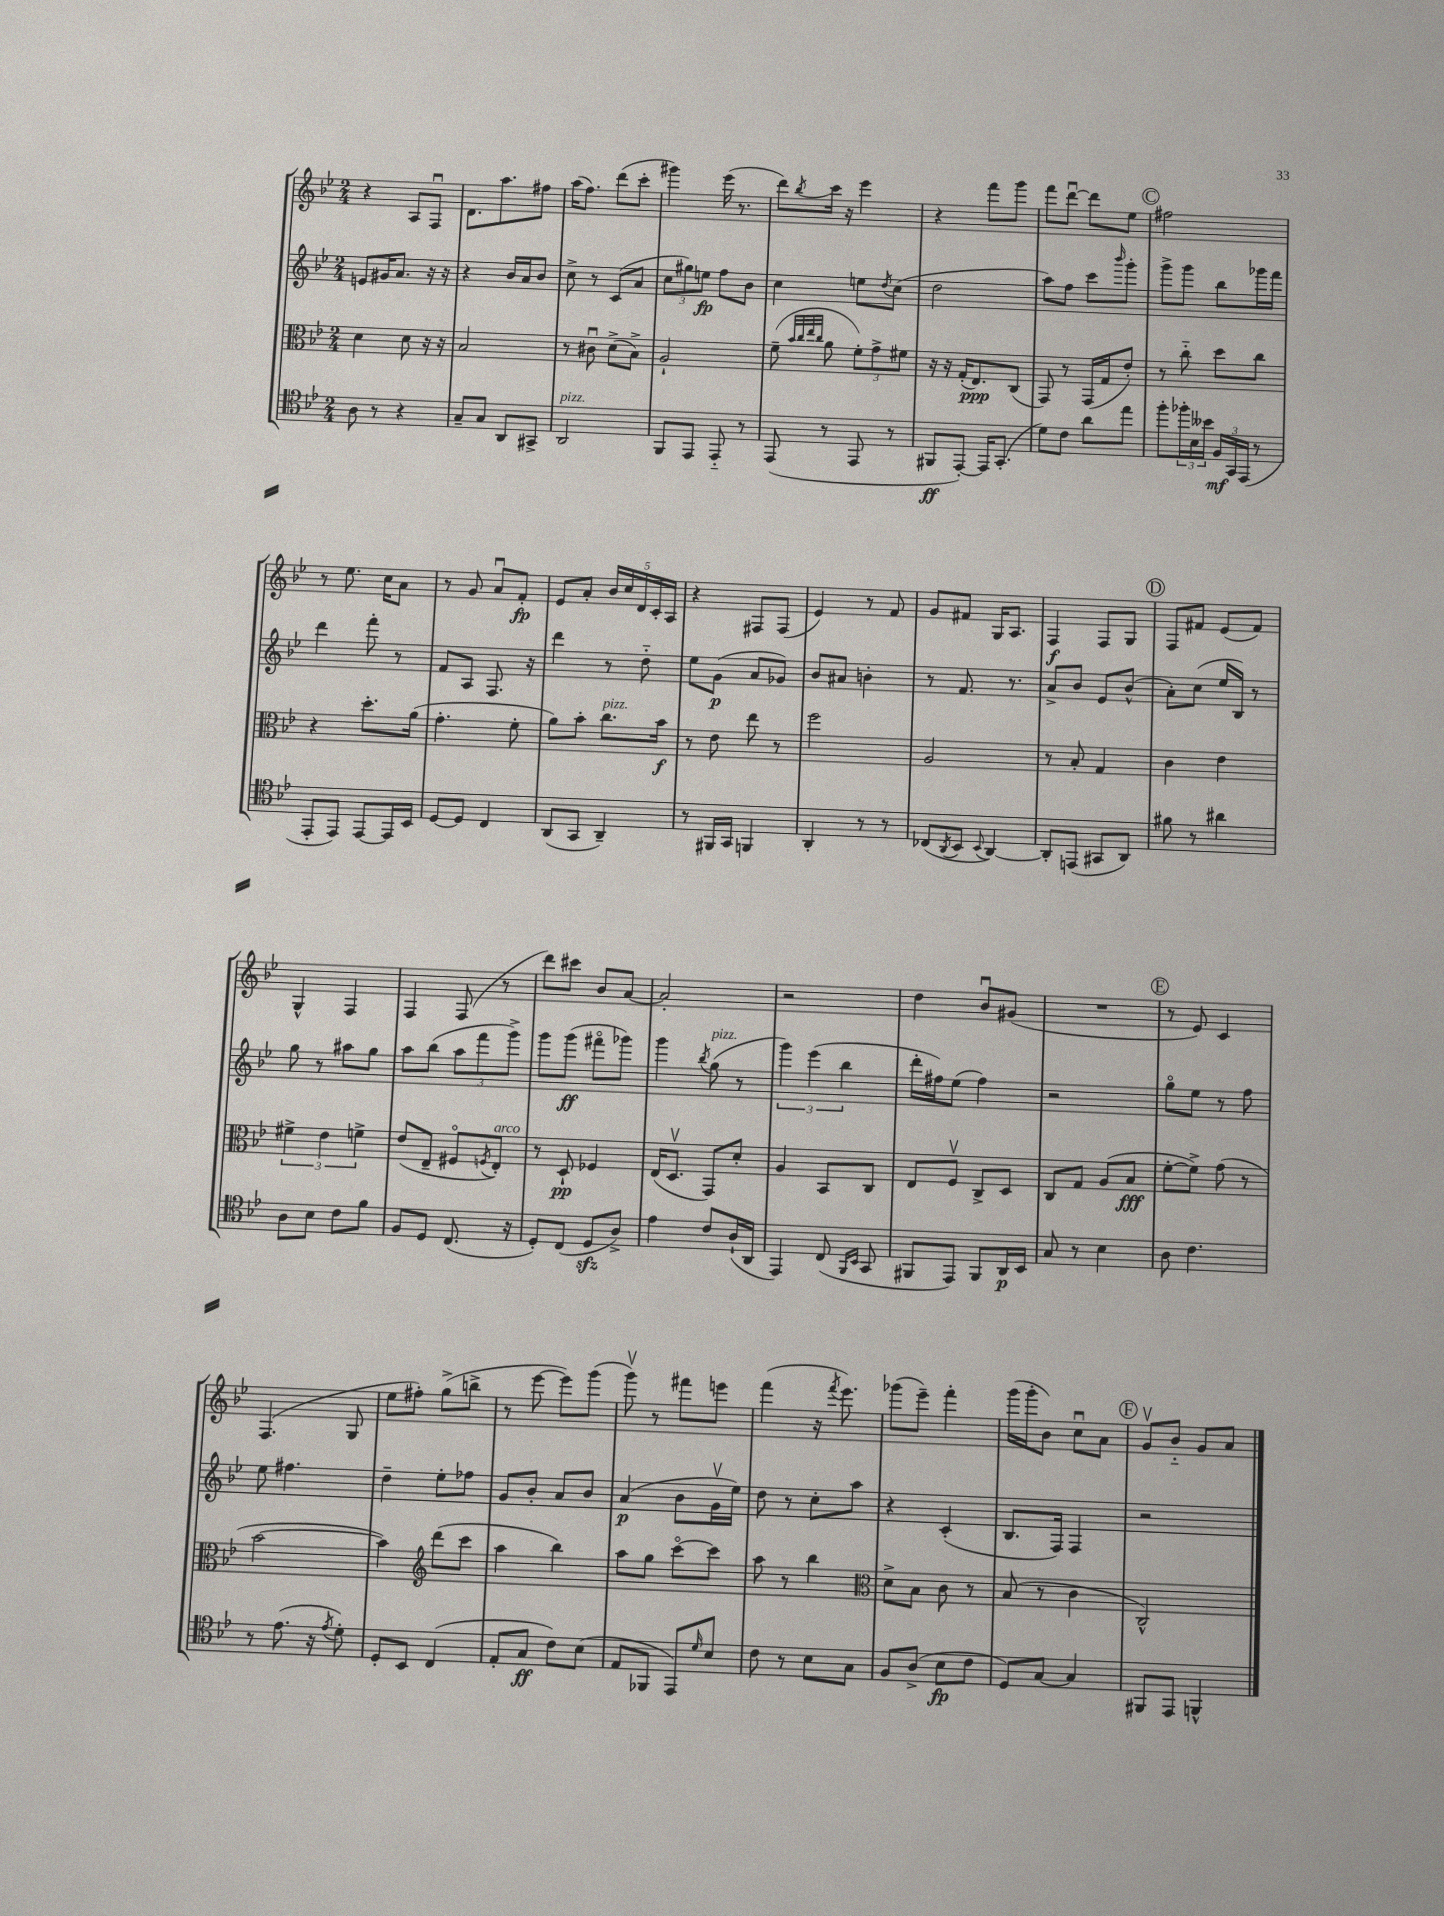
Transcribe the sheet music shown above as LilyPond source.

<<
\new StaffGroup <<
\new Staff = "s0" {
    \clef treble \key bes \major \numericTimeSignature \time 2/4
    r4 a8 f8\downbow |
    d'8. a''8. fis''8 |
    a''16( f''8.) d'''8( c'''8-. |
    gis'''4) ees'''16( r8. |
    d'''8) \acciaccatura { bes''8 } c'''16 r16 ees'''4 |
    r4 f'''8 g'''8 |
    f'''8 d'''8~\downbow d'''8 ees''8 |
    \mark \markup { \circle "C" } fis''2 |
    r8 ees''8. c''16 a'8 |
    r8 g'8 a'8\downbow f'8-.\fp |
    ees'8 a'8-. \tuplet 5/4 { bes'16 c''16 d'16 c'16-. a16 } |
    r4 fis8 fis8( |
    ees'4) r8 f'8 |
    g'8 fis'8 g16 a8. |
    f4\f f8 g8 |
    \mark \markup { \circle "D" } f8 fis'8 ees'8( fis'8) |
    g4-^ f4 |
    f4 f8( r8 |
    d'''8) cis'''8 bes'8 a'8~ |
    a'2-. |
    r2 |
    d''4 bes'8\downbow gis'8( |
    R2 |
    \mark \markup { \circle "E" } r8 ees'8) c'4 |
    f4.( g8 |
    ees''8 fis''8-.) g''8->( b''8-> |
    r8 ees'''8~ ees'''8) g'''8( |
    g'''8\upbow) r8 fis'''8 e'''8 |
    f'''4( r16 \acciaccatura { f'''8 } ees'''8.) |
    ges'''8( ees'''8--) f'''4-. |
    g'''16( g'''16-. bes'8) c''8\downbow a'8 |
    \mark \markup { \circle "F" } g'8\upbow bes'8-_ g'8 a'8 \bar "|." |
}
\new Staff = "s1" {
    \clef treble \key bes \major \numericTimeSignature \time 2/4
    e'8 gis'16 a'8. r16 r16 |
    r4 bes'16 a'16 bes'8 |
    c''8-> r8 c'8( a'8 |
    \tuplet 3/2 { c''8 gis''8) e''8\fp } f''8 bes'8 |
    c''4 e''8 \acciaccatura { d''8 } c''8( |
    d''2 |
    a''8) f''8 c'''8 \grace { bes'''16 } g'''8-. |
    \mark \markup { \circle "C" } g'''8-> g'''8 bes''8 ges'''16 f'''16 |
    d'''4 f'''8-. r8 |
    f'8 a8 f8. r16 |
    d'''4 r8 d''8-_ |
    ees''8 g'8\p( a'8 ges'8) |
    bes'8 ais'8 b'4-. |
    r8 f'8. r8. |
    a'8-> bes'8 ees'8 bes'8-^( |
    \mark \markup { \circle "D" } a'8-.) c''8( ees''16 bes16) r8 |
    g''8 r8 ais''8 g''8 |
    a''8 bes''8( \tuplet 3/2 { a''8 f'''8 g'''8->) } |
    g'''8 g'''8\ff( fis'''8\flageolet ges'''8) |
    g'''4 \acciaccatura { bes''8 } g''8^\markup { \italic "pizz." }( r8 |
    \tuplet 3/2 { g'''4) ees'''4( bes''4 } |
    d'''16-. fis''16) ees''8( fis''4) |
    r2 |
    \mark \markup { \circle "E" } g''8\flageolet ees''8 r8 f''8 |
    ees''8 fis''4. |
    d''4-- ees''8-. fes''8 |
    g'8 bes'8-. a'8 bes'8 |
    a'4\p( bes'8 g'16\upbow ees''16) |
    d''8 r8 c''8-. a''8 |
    r4 c'4-.( |
    bes8. f16) f4 |
    \mark \markup { \circle "F" } r2 \bar "|." |
}
\new Staff = "s2" {
    \clef alto \key bes \major \numericTimeSignature \time 2/4
    d'4 d'8 r16 r16 |
    bes2 |
    r8 cis'8\downbow d'8->( bes8->) |
    a2-! |
    f'8--( \grace { bes'32 c''32 ees''32 c''32 } a'8 \tuplet 3/2 { f'8-.) g'8-> fis'8 } |
    r16 r16 g16-.( ees8.\ppp) c8( |
    g,8) r8 g,16( g16 ees'8-.) |
    \mark \markup { \circle "C" } r8 c''8-_ d''8 c''8 |
    r4 d''8.-. a'16( |
    g'4.-. f'8-. |
    a'8) bes'8-. c''8.^\markup { \italic "pizz." } bes'16\f |
    r8 ees'8 ees''8 r8 |
    f''2 |
    a2 |
    r8 bes8-. g4 |
    \mark \markup { \circle "D" } c'4 ees'4 |
    \tuplet 3/2 { fis'4-> ees'4 f'4-> } |
    ees'8( ees8-- fis8\flageolet \acciaccatura { f8 } ees8-.^\markup { \italic "arco" }) |
    r8 d8-!\pp fes4 |
    ees16( d8.\upbow g,8) d'8-. |
    a4 bes,8 c8 |
    ees8 f8\upbow c8-> d8 |
    c8 g8 a8( bes8\fff |
    \mark \markup { \circle "E" } f'8~-. f'8->) g'8( r8 |
    bes'2~ |
    bes'4) \clef treble d'''8( c'''8 |
    a''4 bes''4) |
    a''8 g''8 c'''8~\flageolet c'''8 |
    a''8 r8 bes''4 |
    \clef alto d'8-> bes8 c'8 r8 |
    bes8( r8 c'4 |
    \mark \markup { \circle "F" } c2-^) \bar "|." |
}
\new Staff = "s3" {
    \clef tenor \key bes \major \numericTimeSignature \time 2/4
    a8 r8 r4 |
    g8-- g8 a,8 gis,8-> |
    a,2^\markup { \italic "pizz." } |
    f,8 ees,8 ees,8-_ r8 |
    ees,8( r8 ees,8 r8 |
    fis,8\ff ees,8~-.) ees,16 g,8.-.( |
    d'8) c'8 a'8 ees''8 |
    \mark \markup { \circle "C" } f''8-. \tuplet 3/2 { fes''16-. bes16 beses'16 } \tuplet 3/2 { f16\mf g,16 ees,16( } r8 |
    ees,8-. ees,8) ees,8~ ees,16 bes,16 |
    d8~ d8 c4 |
    a,8( g,8 a,4--) |
    r8 fis,16 g,16 f,4 |
    a,4-. r8 r8 |
    ces8( \acciaccatura { a,8 } bes,8 \appoggiatura { bes,8 } a,4~) |
    a,8-. e,8( gis,8 a,8) |
    \mark \markup { \circle "D" } fis'8 r8 ais'4 |
    a8 bes8 c'8 f'8 |
    f8 d8 c8.( r16 |
    d8-.) c8( d8\sfz a8->) |
    ees'4 c'8 a16-!( a,16 |
    ees,4) c8( \grace { f,16 bes,16 } g,8 |
    fis,8 ees,8) fis,8 a,16\p bes,16 |
    g8 r8 bes4 |
    \mark \markup { \circle "E" } a8 c'4. |
    r8 ees'8.( r16 \acciaccatura { ees'8 } d'8-.) |
    d8-. bes,8 c4( |
    ees8-. g8\ff c'8) bes8( |
    ees8 fes,8 ees,8) \grace { d'16 } bes8 |
    c'8 r8 bes8 g8 |
    f8 a8->( bes8\fp c'8 |
    d8) g8~ g4 |
    \mark \markup { \circle "F" } fis,8 ees,8 f,4-^ \bar "|." |
}
>>
>>
\layout { \context { \Score \remove "Bar_number_engraver" } }
